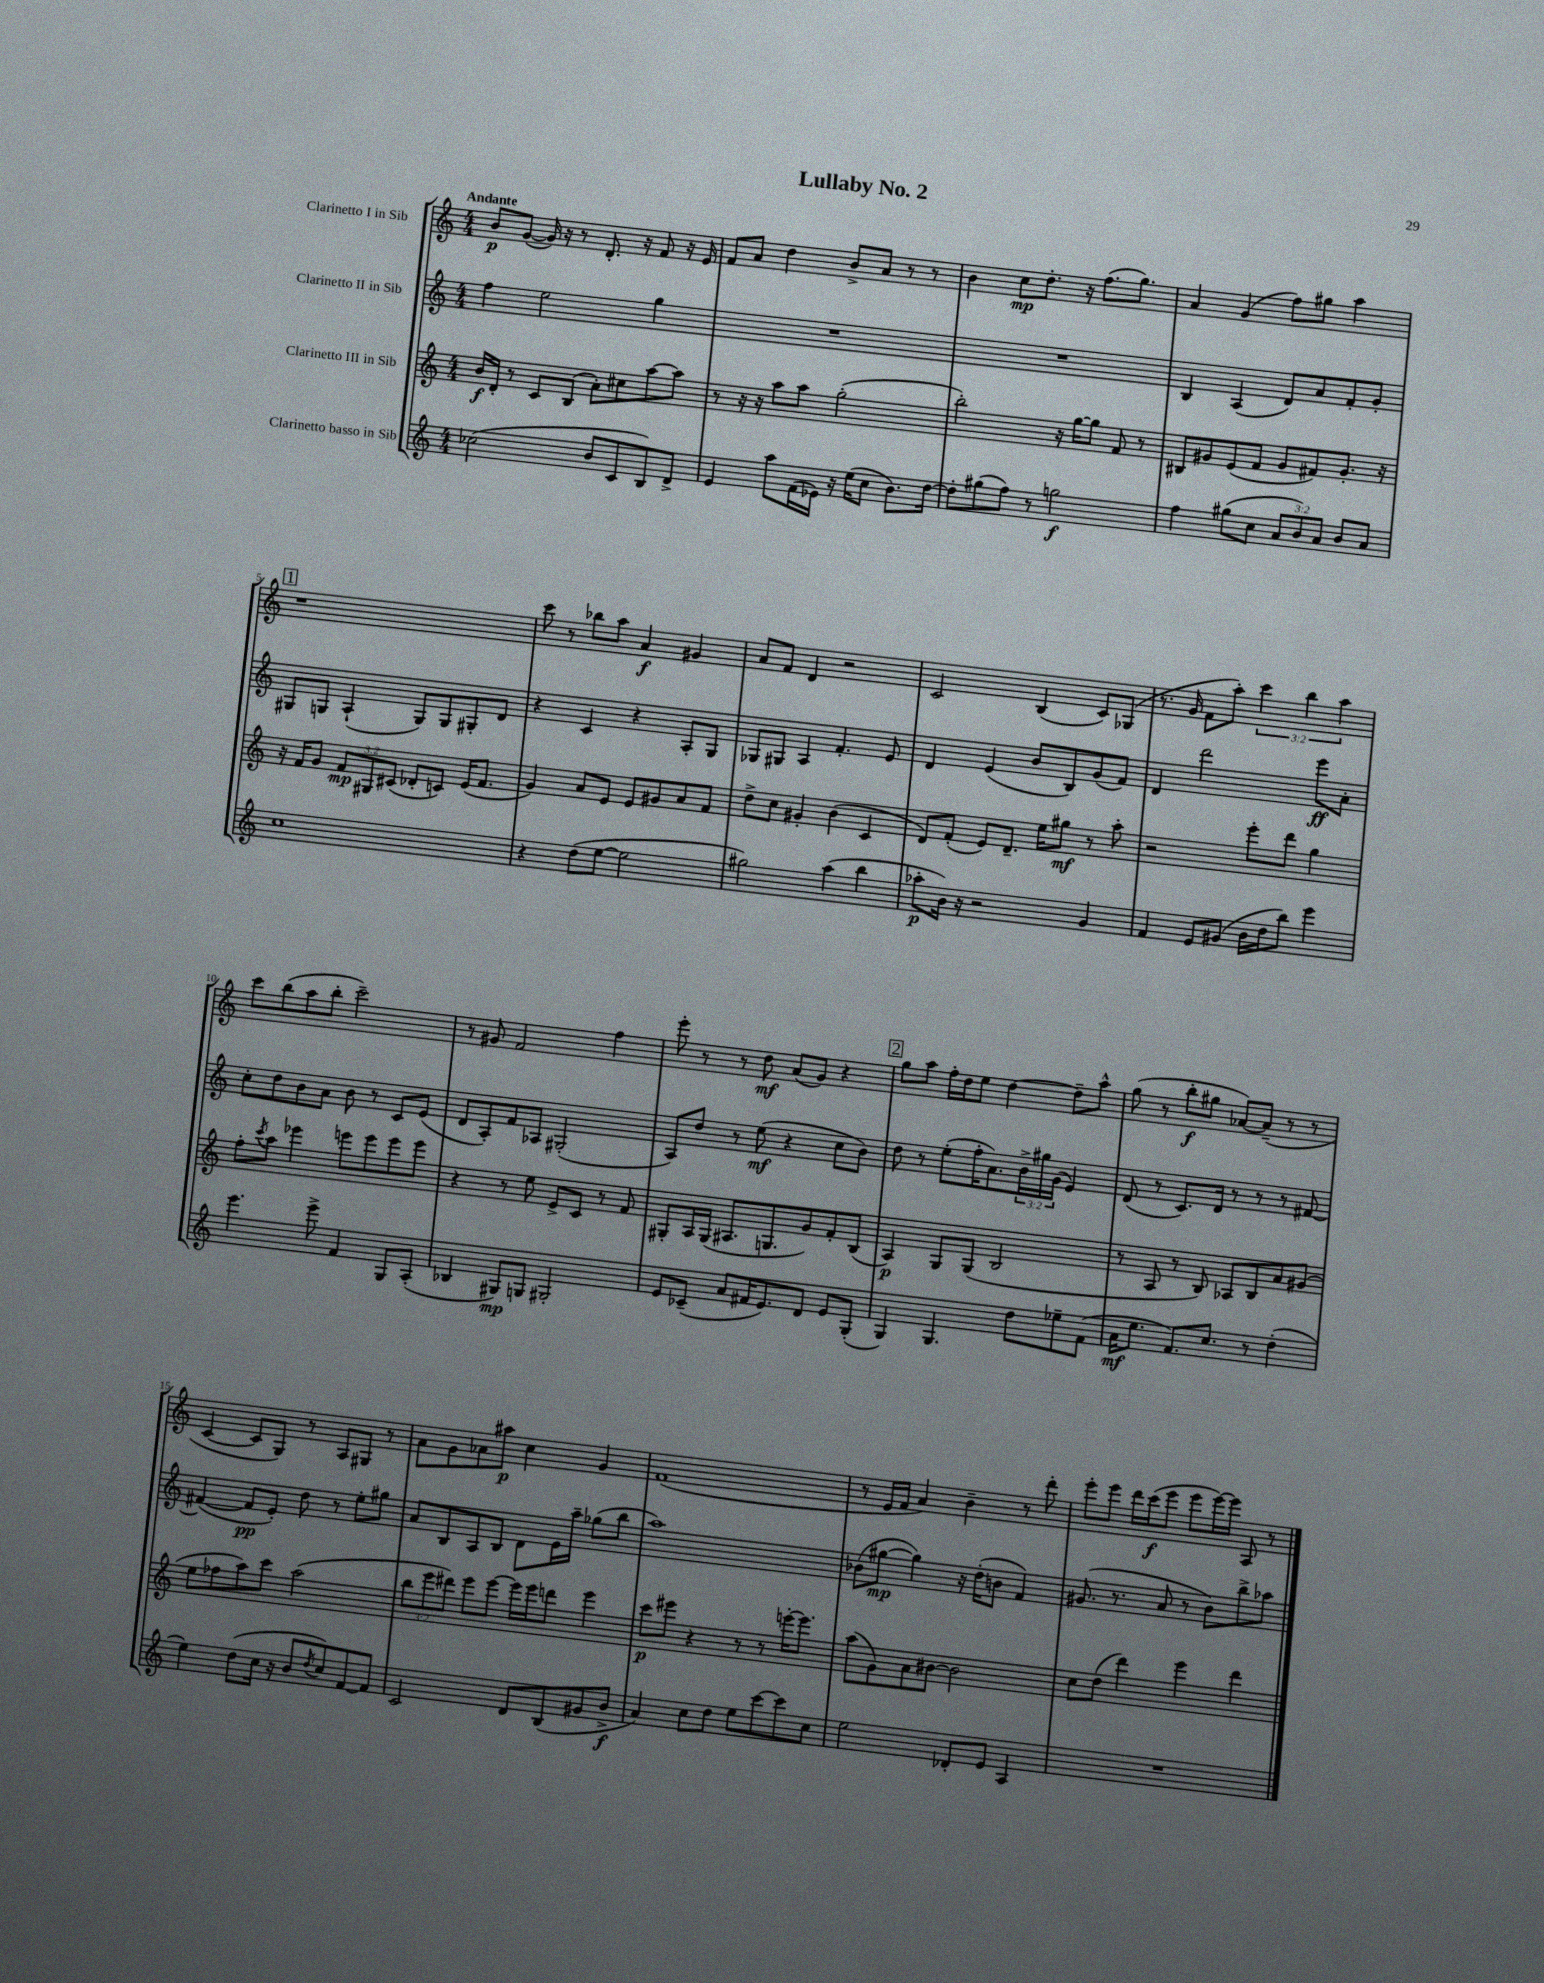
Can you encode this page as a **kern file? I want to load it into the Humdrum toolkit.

**kern	**kern	**kern	**kern
*staff4	*staff3	*staff2	*staff1
*clefG2	*clefG2	*clefG2	*clefG2
*k[]	*k[]	*k[]	*k[]
*M4/4	*M4/4	*M4/4	*M4/4
(2cc-	16b	4ff	8b
.	16d'	.	.
.	8r	.	([8g
.	8c	2ee	16g])
.	.	.	16r
.	(8B	.	8r
8b	8a')	.	8.d'
8c	8cc#	.	.
.	.	.	16r
8B)	[8aa	4gg	8f
8d^	8aa]	.	16r
.	.	.	16e
=	=	=	=
4e	8r	1r	8f
.	16r	.	8a
.	16r	.	.
8aa	8aa	.	4dd
(16f	8aa	.	.
16e-)	.	.	.
16r	(2gg'	.	8b^
(16ee	.	.	.
8cc	.	.	8a
8.b)	.	.	8r
.	.	.	8r
[16dd	.	.	.
=	=	=	=
8dd']	2bb')	1r	4b
(8gg#	.	.	.
8ff)	.	.	8cc
8r	.	.	8.dd'
2gg	16r	.	.
.	[16gg	.	16r
.	8gg]	.	(8.ff
.	8f	.	.
.	.	.	8.gg)
.	8r	.	.
=	=	=	=
4ff	8B#	4B	4a
.	8g#	.	.
(8gg#	(8e	(4A	(4g
8cc	8f	.	.
12a	8g#	8d)	8ff)
12b)	.	.	.
.	8f#)	8a	8gg#
12a	.	.	.
8b	8.g#'	8f'	4aa
8a	.	8g'	.
.	16r	.	.
=	=	=	=
1cc	16r	8G#	1r
.	16f	.	.
.	8g	8G	.
.	12f	(4A`	.
.	12G#	.	.
.	(12c#	.	.
.	8d-'	8G)	.
.	8c)	8G	.
.	(16e	8G#'	.
.	8.f	.	.
.	.	8d	.
=	=	=	=
4r	4g)	4r	8ccc
.	.	.	8r
(8dd	8a	4c	8bb-
[8ee	8e	.	8aa
2ee]	8e	4r	4a
.	8g#	.	.
.	8a	8A'	4g#
.	8f	8G	.
=	=	=	=
2gg#)	8dd^	8G-	8a
.	8cc	8G#	8f
.	4g#'	4A	4d
(4aa	(4b	4.f'	2r
4bb	4c	.	.
.	.	8e	.
=	=	=	=
8aa-'	8d)	4d	2c
16b)	(8f'	.	.
16r	.	.	.
2r	8e)	(4e	.
.	8.d~	.	.
.	.	8b	(4B
.	16ee	.	.
.	8gg#	8B)	.
4g	8r	(8g	8c)
.	8aa'	8f)	(8G-
=	=	=	=
4f	2r	4d	8.r
.	.	.	16g
8e	.	2ddd	8f
(8g#	.	.	8aa')
16b	8eee'	.	6ccc
16dd	.	.	.
8bb)	8ddd	.	.
.	.	.	6bb
4eee	4gg	8eee	.
.	.	.	6aa
.	.	8a'	.
=	=	=	=
4.eee	8ff'	8cc'	8ccc
.	8qccc	.	.
.	8aa	8dd	(8bb
.	4eee-	8b	8aa
8eee^	.	8a	8bb'
4f	8eee	8b	2ccc~)
.	8eee	8r	.
8G	8eee	8c	.
(8A'	8eee	(8e	.
=	=	=	=
4B-	4r	8d	8r
.	.	8A')	8g#
8G#)	8r	8f	2f
8G	8ee	8A-	.
2G#'	8e^	(2G#'	.
.	8c	.	.
.	8r	.	4ff
.	8f	.	.
=	=	=	=
8e	8G#'	8A)	8eee'
(8c-~	16A	8dd	8r
.	(16G#	.	.
8a	8.A#	8r	8r
16f#	.	(8ee	8dd
8.e)	8.G	.	.
.	.	4r	(8a
8d	8g)	.	8g)
8e	8f'	8cc	4r
(8G'	(8B	8b)	.
=	=	=	=
4G)	4A)	8dd	8gg
.	.	8r	8aa
4.G	8G	(8ee'	16ff'
.	.	.	16dd
.	(8G	16ff'	8ee
.	.	8.a)	.
.	2B	.	[4dd
8dd	.	24b^	.
.	.	24gg#	.
.	.	(24g	.
8ee-~	.	4e)	8dd~]
(8f	.	.	8aa^^
=	=	=	=
16a	8r	(8d	(8gg
8.ee	.	.	.
.	8A	8r	8r
8.f)	8r	8.c)	8bb'
.	8B)	.	8gg#
8.cc	.	16d	.
.	8A-	8r	[8a-)
8r	8B	8r	(8a-~]
(4dd'	8a	8r	8r
.	(8g#	[8f#	8r
=	=	=	=
4ee)	8ee	(4f#_	[4c
.	8ff-	.	.
(8dd	8aa)	8f#]	8c]
16cc	8ccc	8e')	8G)
16r	.	.	.
8b	(2aa	8dd	8r
8qdd	.	.	.
8cc)	.	8r	8A
[8f	.	8ee'	8G#
8f]	.	8gg#	8r
=	=	=	=
2c	12bb	8a	8a
.	12eee	.	.
.	.	8B	8g
.	12ddd#)	.	.
.	8eee	8A	8a-
.	[8eee	8B	8aa#
8d	16eee]	8d	4cc
.	16eee	.	.
(8B	8ddd	16e	.
.	.	16aa~	.
8g#	4eee	(8gg-	4g
8b^	.	8bb	.
=	=	=	=
4a)	8ccc	1aa)	(1f
.	8eee#	.	.
8cc	4r	.	.
8dd	.	.	.
8ee	8r	.	.
[8ccc	8r	.	.
8ccc]	[16eee'	.	.
.	8.eee]	.	.
8cc	.	.	.
=	=	=	=
2ee	(8aa	(8b-	8r
.	8g)	[8gg#	16e
.	.	.	16f
.	8a	4gg#])	4a)
.	[8b#	.	.
8d-'	2b#]	16r	4b~
.	.	(16dd'	.
8e	.	8b	.
4A	.	4f)	8r
.	.	.	8ddd'
=	=	=	=
1r	8cc	(8.g#	8eee'
.	(8dd	.	8eee
.	.	8.r	.
.	4ddd)	.	16ddd
.	.	.	(16ccc
.	.	8a	8eee
.	4eee	8r	8eee
.	.	8b)	[16eee)
.	.	.	16eee]
.	4ddd	8bb^	8A
.	.	8aa-	8r
==	==	==	==
*-	*-	*-	*-
